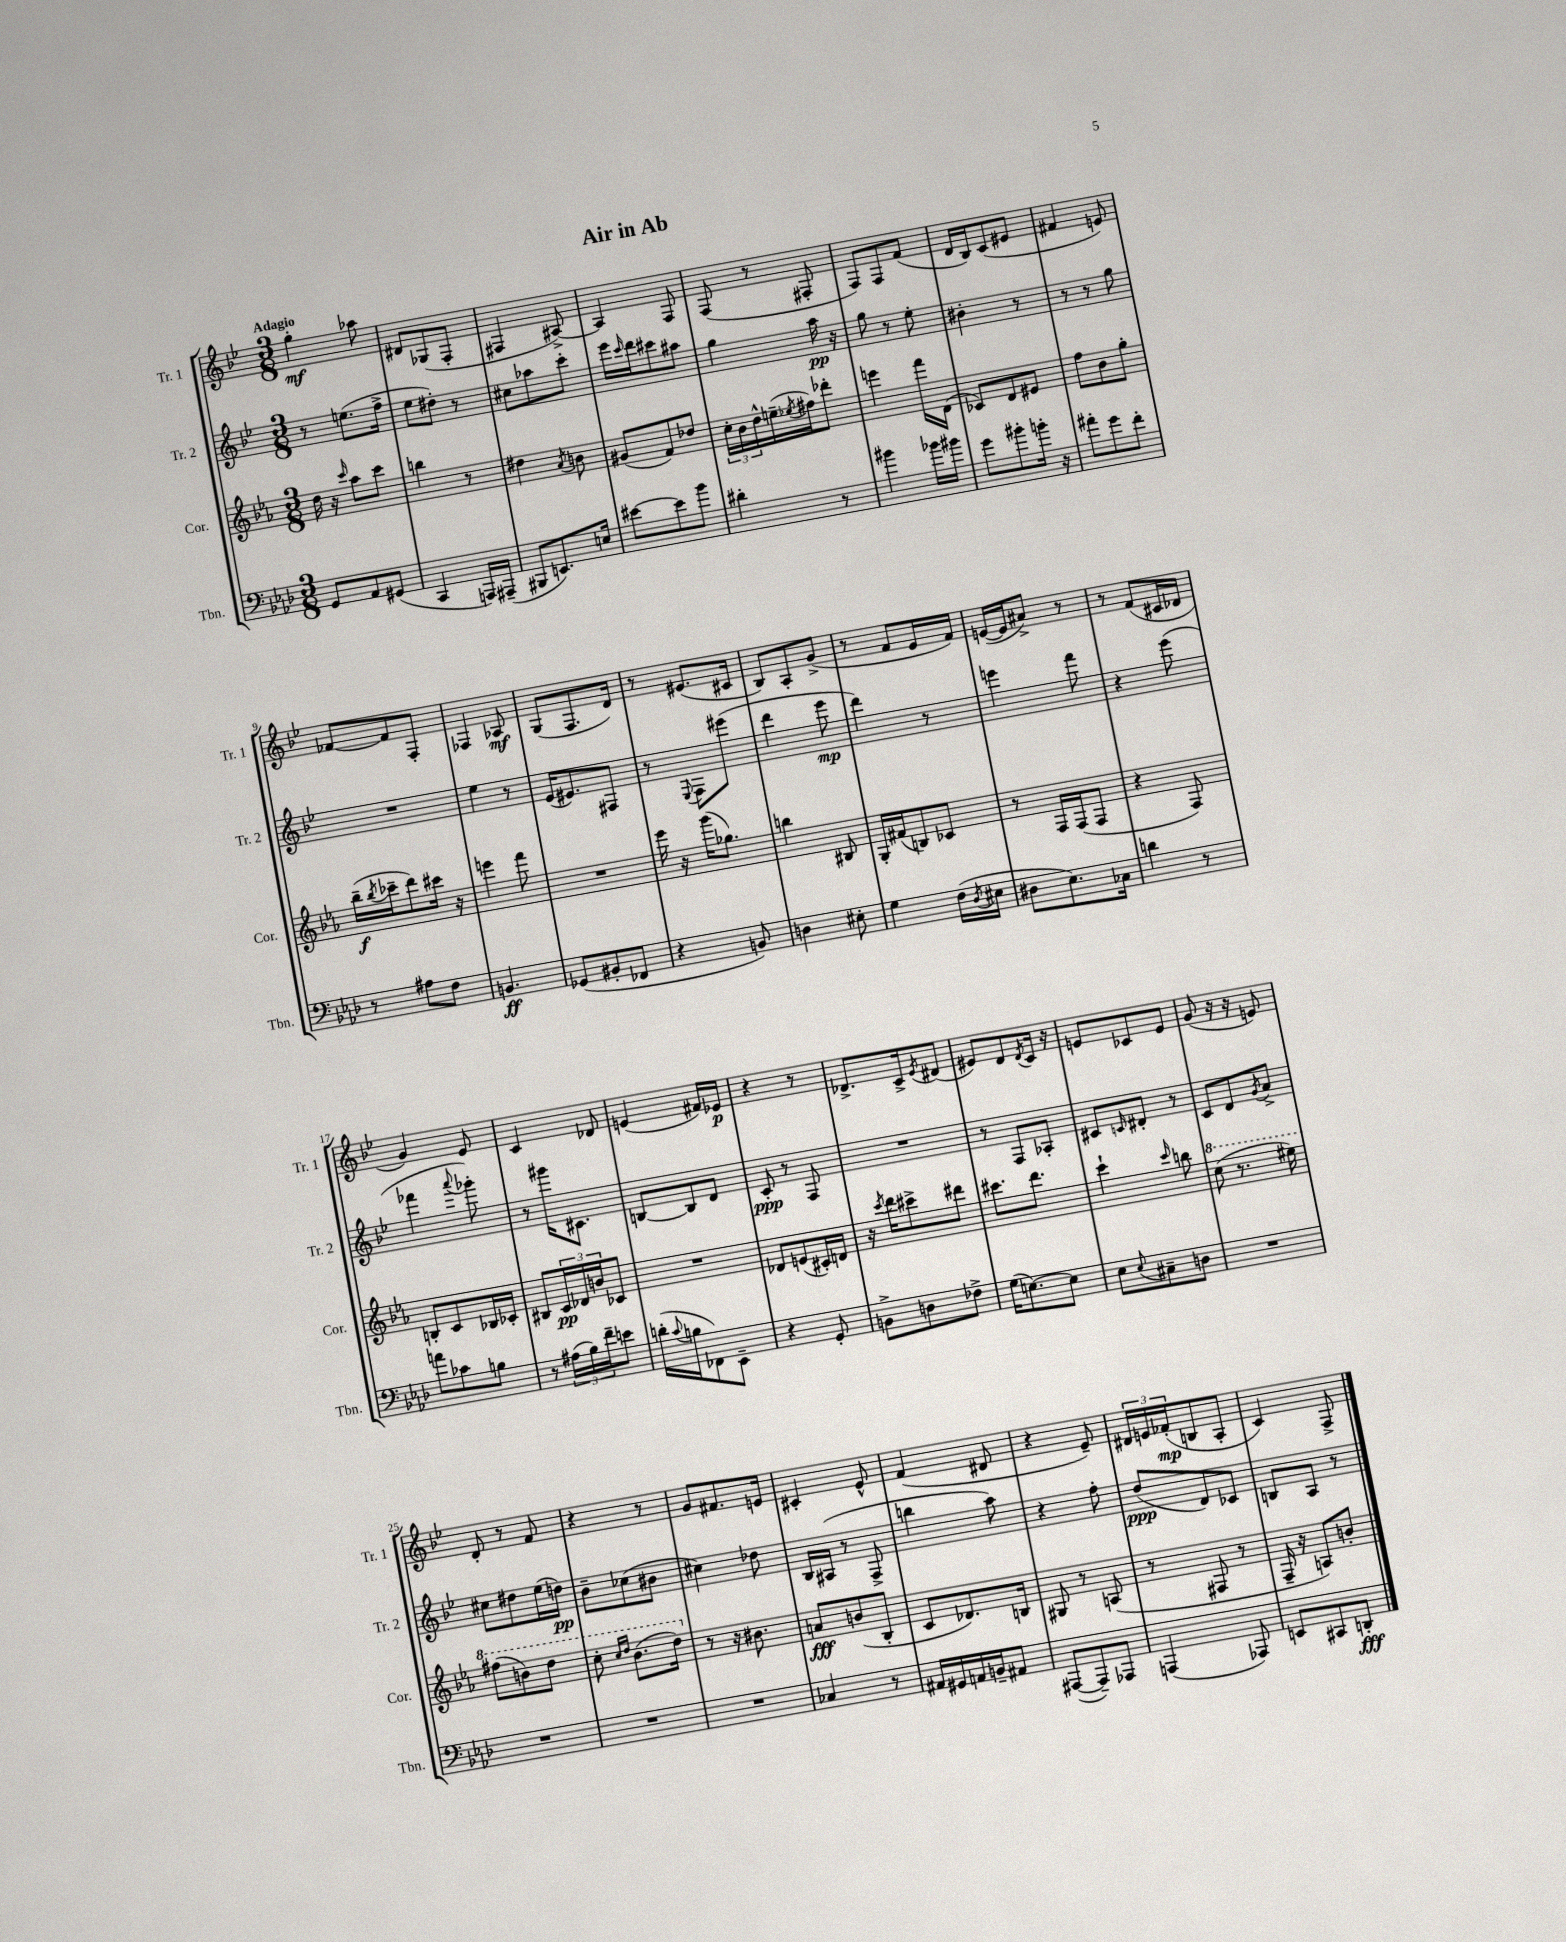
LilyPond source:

\header { title = "Air in Ab" }
<<
\new StaffGroup <<
\new Staff = "s0" \with { instrumentName = "Tr. 1" shortInstrumentName = "Tr. 1" } {
    \clef treble \key bes \major \numericTimeSignature \time 3/8 \tempo "Adagio"
    g''4-.\mf aes''8 |
    dis'8 ges8( f8-. |
    fis4 ais8~->) |
    ais4 f8 |
    f8( r8 fis8-. |
    f8) f8 f'8( |
    d'16 bes16) c'8( eis'8 |
    fis'4 e'8) |
    fes'8~ fes'8 f8-. |
    fes4 aes8\mf |
    g8( f8. d'16) |
    r8 eis'8.( cis'16 |
    bes8) a8-. g'8->( |
    r8 f'8 ees'16 f'16) |
    e'16~( e'16 ais'8->) r8 |
    r8 f'8( cis'16 des'16 |
    g'4) ees'8 |
    c'4 des'8 |
    e'4( fis'16) ees'16\p |
    r4 r8 |
    des'8.-> c'16-> \acciaccatura { ees'8 } dis'8( |
    eis'8) d'8 \acciaccatura { d'8 } c'16 r16 |
    e'8 ces'8 e'8 |
    g'8( r16 r16 e'8) |
    d'8-. r8 f'8 |
    r4 r8 |
    g'8 fis'8. e'16 |
    cis'4-. ees'8-^ |
    f'4( dis'8 |
    r4 ees'8--) |
    \tuplet 3/2 { dis'16 e'16 fes'16-.\mp( } b8 a8-. |
    c'4) f8-> \bar "|." |
}
\new Staff = "s1" \with { instrumentName = "Tr. 2" shortInstrumentName = "Tr. 2" } {
    \clef treble \key bes \major \numericTimeSignature \time 3/8
    r8 e''8.( f''16-> |
    ees''8 dis''8-.) r8 |
    cis''8 aes''8 c'''8-. |
    ees'''16 \grace { c'''16 } d'''16 cis'''8 ais''8 |
    g''4 a''16\pp r16 |
    g''8 r8 ees''8-. |
    bis'4-. r8 |
    r8 r8 g''8 |
    R4. |
    ees''4 r8 |
    ees'16( eis'8.) fis8 |
    r8 \appoggiatura { ees8 } f8 eis'''8( |
    d'''4 ees'''8\mp |
    d'''4) r8 |
    e'''4 f'''8 |
    r4 ees'''8( |
    fes'''4 \appoggiatura { a'''8 } ges'''8-.) |
    r8 gis'''16 cis'8. |
    b8~ b8 d'8 |
    c'8-.\ppp r8 f8 |
    R4. |
    r8 f8 aes8-. |
    cis'8 \grace { c'16 } dis'8-. r8 |
    c'8 d'8 \acciaccatura { g'8 } a'8-> |
    cis''8 dis''8 ees''16( d''16\pp) |
    bes'8-- ces''8( bis'8 |
    cis''4) des''8 |
    bes16 ais16( r8 f8-> |
    b''4 a''8) |
    r4 f''8-. |
    d''8\ppp( d'8) ces'8 |
    b8 a8 r8 \bar "|." |
}
\new Staff = "s2" \with { instrumentName = "Cor." shortInstrumentName = "Cor." } {
    \clef treble \key ees \major \numericTimeSignature \time 3/8
    d''16 r16 \grace { c'''16 } aes''8 c'''8 |
    b''4 r8 |
    dis''4 \acciaccatura { aes'8 } b'8 |
    gis'8( f'8) des''8 |
    \tuplet 3/2 { c''16-. bes'16 d''16-^ } e''16--( \acciaccatura { ees''8 } fis''16) des'''8-. |
    e'''4 f'''16 d'16( |
    ces'8) d'8 eis'8 |
    f''8 bes'8 g''8-. |
    bes''16--\f( \acciaccatura { bes''8 } ces'''16-- d'''8) cis'''16 r16 |
    e'''4 f'''8 |
    R4. |
    ees'''16 r16 g'''16( ges''8.) |
    b''4 bis8 |
    g16-. fis'16( b8) ces'8 |
    r8 f16 f16( f8 |
    r4 f8) |
    b8-. c'8 bes16 ces'16-. |
    bis8 \tuplet 3/2 { c'16\pp des'16 b'16 } ces'8 |
    R4. |
    des'8 e'8( cis'16-.) d'16 |
    r16 \acciaccatura { c'''8 } d'''16 cis'''8-> dis'''8 |
    cis'''8. d'''8. |
    c'''4-! \grace { c'''16 } b''8 |
    \ottava #1 c'''8( r8. eis'''16) |
    fis'''8( b''8) d'''8 |
    c'''8-. \grace { c'''16 d'''16 } bes''8.( d'''16) \ottava #0 |
    r8 r16 bis'8. |
    a'8\fff b'8( bes8-. |
    c'8 des'8.) b16 |
    gis8 r8 a8( |
    r8 fis8 r8 |
    f16-- r16 a8) b'8-. \bar "|." |
}
\new Staff = "s3" \with { instrumentName = "Tbn." shortInstrumentName = "Tbn." } {
    \clef bass \key aes \major \numericTimeSignature \time 3/8
    g,8 aes,8 gis,8( |
    c,4 a,,16) ais,,16--( |
    bis,,8 e,8.) e16 |
    eis'8~ eis'8 bes'8 |
    dis'4-. r8 |
    bis'4 bes'16 bis'16 |
    g'8 bis'8-. b'16-. r16 |
    ais'8-. g'8 f'8-. |
    r8 ais8 f8 |
    b,4.\ff |
    ges,8( bis,8-. fes,8 |
    r4 b,8) |
    d4 eis8-. |
    g4 f16( \acciaccatura { des8 } eis16 |
    dis8 ees8.) ces16 |
    d'4 r8 |
    a'8 ces'8 b8 |
    r8 \tuplet 3/2 { ais16( bes16) f'16-- } e'8 |
    d'16-.( \appoggiatura { c'8 } b16 fes,8) ees,8-- |
    r4 g,8-. |
    b,8-> d8 fes8-> |
    g16( e8.~) e8 |
    ees8 \appoggiatura { ees8 } cis8-- d8 |
    R4. |
    R4. |
    R4. |
    R4. |
    ces4 r8 |
    ais,16 gis,16 a,16 b,16-- ais,8 |
    ais,,8~( ais,,8--) aes,,8 |
    a,,4( aes,,8) |
    e,8 cis,8 d,8-.\fff \bar "|." |
}
>>
>>
